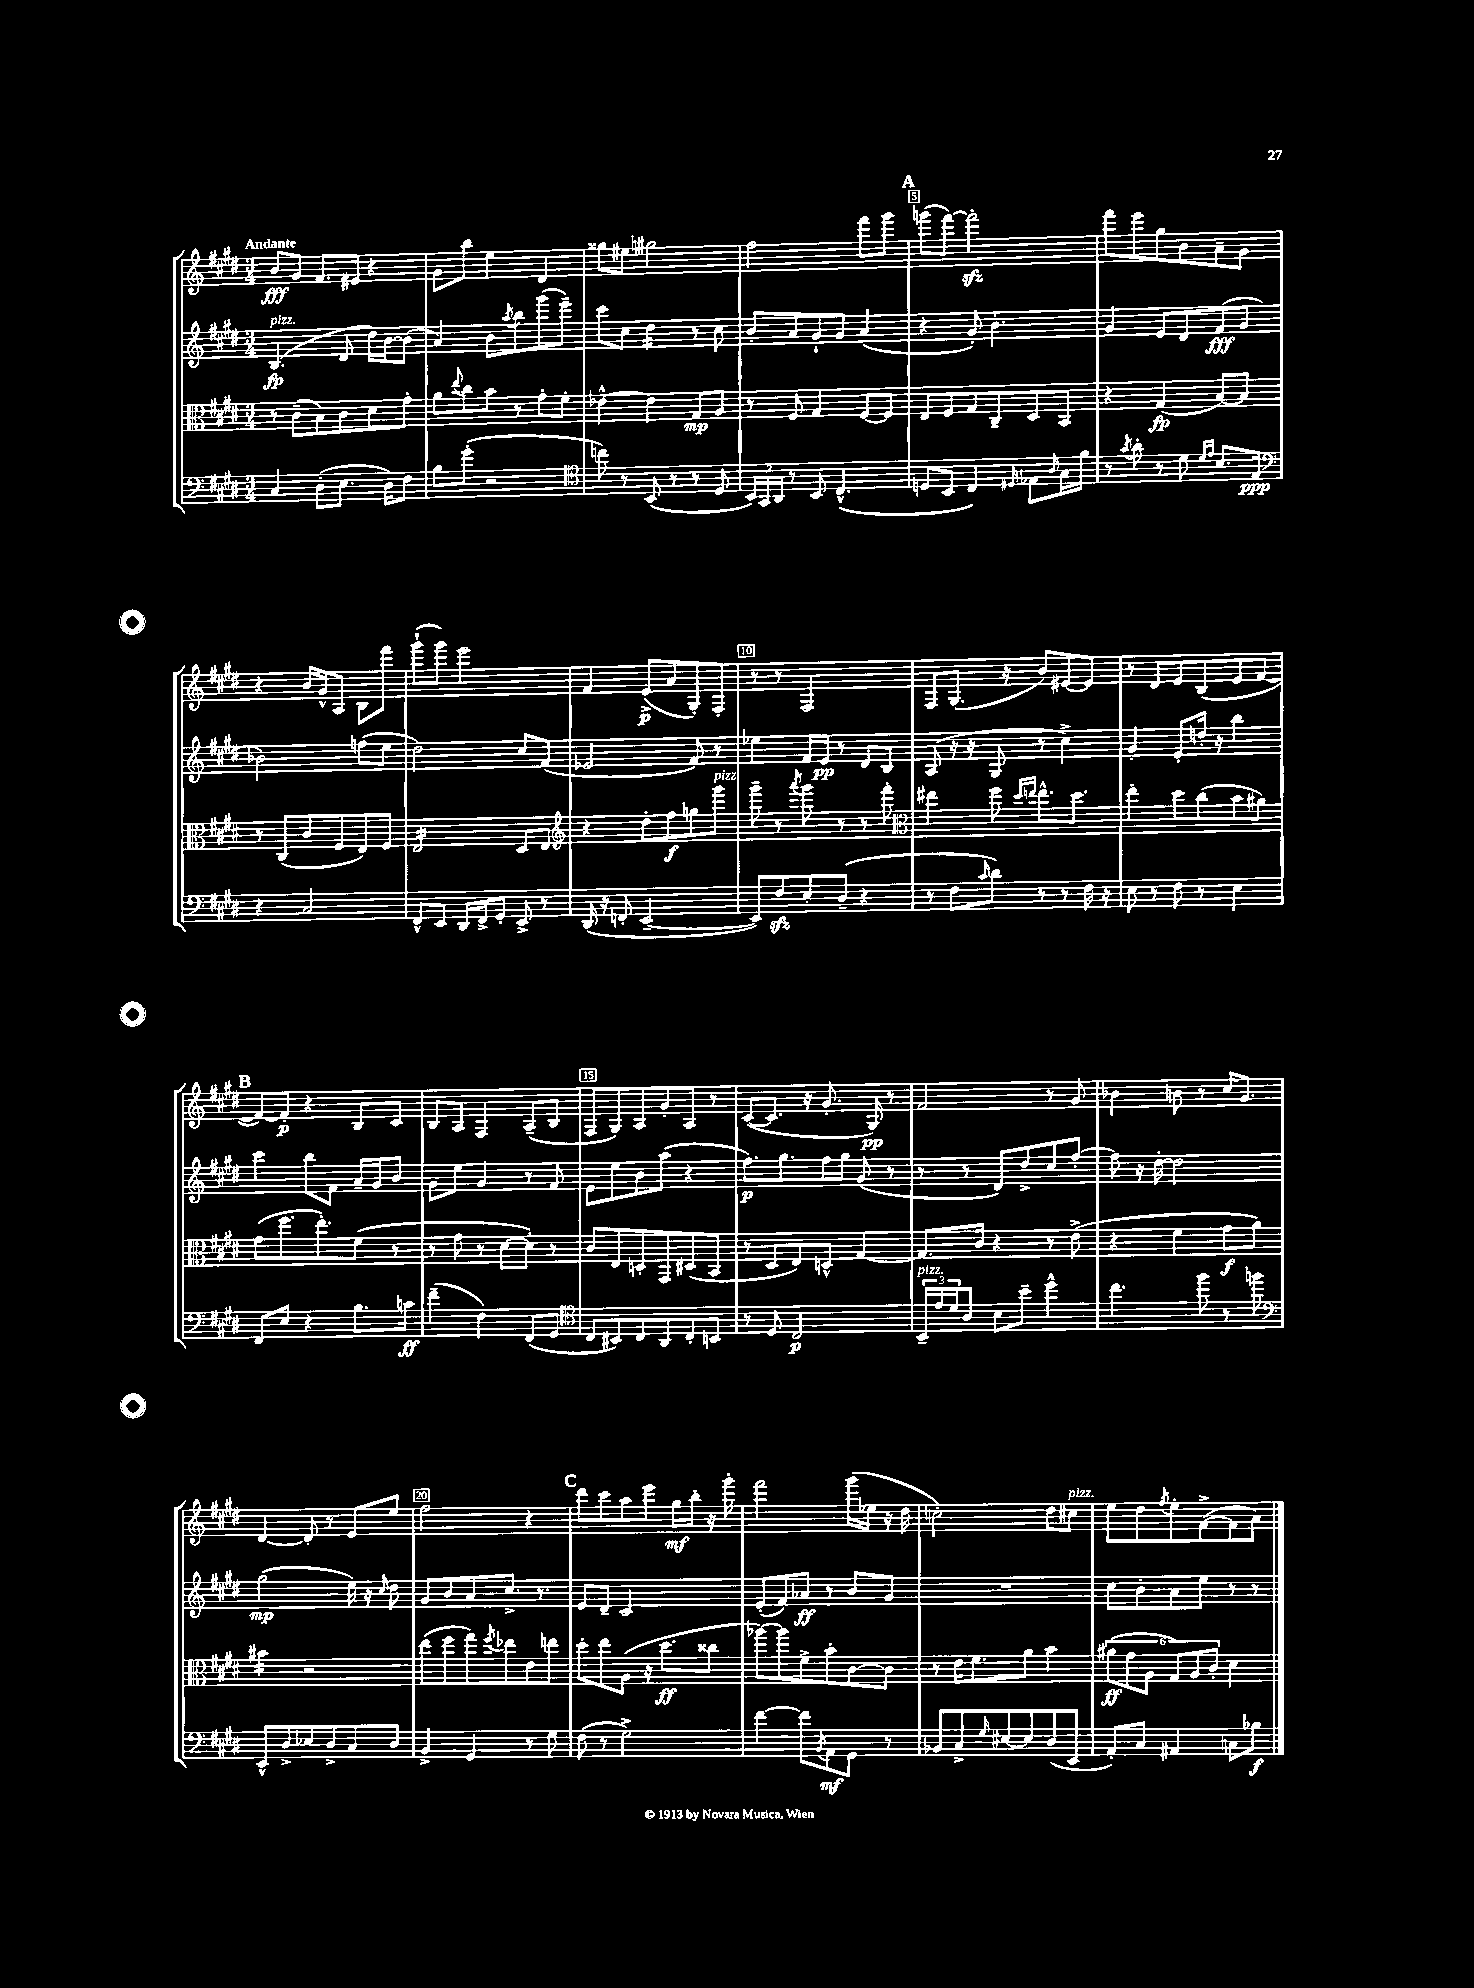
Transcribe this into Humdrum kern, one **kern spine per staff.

**kern	**kern	**kern	**kern
*staff4	*staff3	*staff2	*staff1
*clefF4	*clefC3	*clefG2	*clefG2
*k[f#c#g#d#]	*k[f#c#g#d#]	*k[f#c#g#d#]	*k[f#c#g#d#]
*M3/4	*M3/4	*M3/4	*M3/4
4C#	8r	(4.B	8b
.	(8c#~	.	8g#
(8D#'	8B)	.	8.f#
8.E	8c#	8d#	.
.	.	.	16e#
.	8d#	16dd#)	4r
16D#)	.	[16b	.
8F#	8g#'	(8b]	.
=	=	=	=
8B	8a	4a)	8g#
.	8qqee	.	.
(8g#'	8cc#	.	8bb
2r	8b	8b	4ee
.	.	8qaa	.
.	8r	8bb	.
.	8g#'	(8ggg#	4d#
.	8f#'	8eee~)	.
=	=	=	=
*clefC4	*	*	*
8cc)	[4e-^^	8ccc#	8gg##
8r	.	8cc#	8ee#
(8BB	4e-]	4dd#	2gg#
8r	.	.	.
8r	8G#	8r	.
8D#	8A	8cc#	.
=	=	=	=
24BB)	8r	8b'	2ff#
24GG#	.	.	.
24AA	.	.	.
8r	8F#	8a	.
8BB	4G#	8g#`	.
(4.C#^^	.	8g#	.
.	[8F#	(4a	8fff#
.	8F#]	.	8ggg#
=	=	=	=
8D	8E	4r	(8ggg
8BB	8F#	.	[8fff#)
4C#)	8G#	8g#')	2fff#']
.	8C#~	4.b'	.
16qqD#	.	.	.
8E-	8D#	.	.
16qqA	.	.	.
16G#	8BB	.	.
16f#	.	.	.
=	=	=	=
8r	4r	4g#	8fff#
8qg#	.	.	.
8a'	.	.	8eee
8r	(4G#	8e	8gg#
8d#	.	8d#	8b
16qqd#	.	.	.
16qqe	.	.	.
8.B	[8B)	(8f#	8a~
.	8B]	8g#	8g#
16E	.	.	.
=	=	=	=
*clefF4	*	*	*
4r	8r	2b-)	4r
.	(8C#	.	.
2C#	8c#	.	16b
.	.	.	16g#^^
.	8F#	.	8A
.	8E)	(8ff	8B
.	8F#	8ee	8fff#
=	=	=	=
8FF#^^	2E	2dd#)	(8ggg#`
8EE	.	.	8ggg#)
16DD#	.	.	2eee
16FF#^	.	.	.
8GG#'	.	.	.
8EE^	8D#	8cc#	.
8r	8E	(8f#	.
=	=	=	=
*	*clefG2	*	*
(16DD#	4r	2e-	4f#
16r	.	.	.
8FF'	.	.	.
[2EE~	8dd#'	.	(8e^
.	8ff#	.	8a
.	8gg	8f#)	8G#')
.	8ggg#	8r	8F#'
=	=	=	=
8EE])	8ggg#~	4ee-	8r
8F#	8r	.	8r
.	8qaaa	.	.
8E'	8ggg#	16f#	2F#
.	.	16e	.
(8D#~	8r	8r	.
4r	8r	8d#	.
.	8fff#'	8B	.
=	=	=	=
*	*clefC3	*	*
8r	4ee#	(8A	8F#
8F#	.	16r	(8.G#
.	.	16r	.
16qqc#	.	.	.
8d#)	8ff#	8G#	.
.	.	.	16r
.	16qqdd#	.	.
.	16qqee	.	.
8r	8.ee^^	8r	8b)
8r	.	4cc#^)	[8e#
.	8.dd#	.	.
16F#	.	.	8e#]
16r	.	.	.
=	=	=	=
8E	4ee'	4g#'	8r
8r	.	.	8d#
8F#	8dd#	8e'	8e
8r	(8cc#	16dd'	(8B
.	.	16r	.
4E	8b	4bb	8e
.	8a#)	.	[8f#
=	=	=	=
8FF#	(8g#	4ccc#	8f#_)
8E	8.ff#	.	8f#']
4r	.	8bb	4r
.	8.ee')	.	.
.	.	8f#	.
8.B	(8f#	16a~	8B
.	.	16g#	.
.	8r	8b	8c#
16c	.	.	.
=	=	=	=
(4f#~	8r	8g#	8B
.	8g#	8ee	8A
4F#)	8r	4g#	4F#
.	[8d#	.	.
(8FF#	8d#'])	8r	(8A~
8GG#	8r	8f#	8B
=	=	=	=
*clefC4	*	*	*
8C#	8c#	8e	8F#
8BB#)	8E	8ee	8G#)
8C#	8D'	8b	8A
8AA	8GG#	(8aa	8g#'
8C#'	(8D#	4r	8A
8BB	8BB	.	8r
=	=	=	=
8r	8r	8.ff#)	([8c#
8D#	8D#	.	8.c#]
.	.	8.gg#	.
2C#	8E)	.	.
.	.	.	16r
.	8D^^	16ff#	8.g#'
.	.	16gg#	.
.	[4G#	(8g#	.
.	.	.	16G#)
.	.	8r	8r
=	=	=	=
24BB~	8.G#]	8r	2f#
24e	.	.	.
24d#	.	.	.
8A	.	8r	.
.	16c#	.	.
8B	4r	8d#)	.
8b~	.	8dd#^	.
4dd#^^	8r	8cc#	8r
.	(8e^	[8ff#'	8g#
=	=	=	=
4.cc#	4r	8ff#]	4b-
.	.	16r	.
.	.	[16dd#'	.
.	4f#	2dd#]	8b
8ff#	.	.	8r
8r	8g#	.	16cc#
.	.	.	8.g#
8ff	8a)	.	.
=	=	=	=
*clefF4	*	*	*
8EE^^	4b#	(2gg#	[4d#
8D#^	.	.	.
8E-	2r	.	8d#']
8D#^	.	.	8r
8C#	.	16ee)	8e
.	.	16r	.
.	.	16qqcc#	.
8D#	.	8dd#	8ee
=	=	=	=
4BB^	(8ee	8g#	2ff#
.	8ff#	8b	.
4GG#	8gg#)	8a	.
.	8qff#	.	.
.	8ee-	8.cc#^	.
8r	8e	.	4r
.	.	8.r	.
8G#	8ee	.	.
=	=	=	=
(8F#	8dd#'	8e	8ddd#
8r	8ee	8d#~	8ccc#
2G#^)	(8A	2c#	8aa
.	16r	.	8eee
.	8.dd#	.	.
.	.	.	16gg#
.	.	.	16bb'
.	8cc##	.	16r
.	.	.	16ggg#'
=	=	=	=
[4f#	[8aa-)	(8e'	2fff#
.	8aa-]	8f#)	.
8f#]	8f#^	8a-	.
8qBB	.	.	.
8AA	8b'	8r	.
8GG#	[8c#	8b	(16ggg#
.	.	.	16ee-
8r	8c#]	8g#	16r
.	.	.	16dd#
=	=	=	=
8BB-	8r	2.r	2cc')
8C#^	16e	.	.
.	8.f#	.	.
16qqG#	.	.	.
[8E#	.	.	.
8E#]	8a	.	.
(8D#	4b	.	8dd#
8EE	.	.	8cc#
=	=	=	=
8AA')	(12a#	8cc#	8ee
.	12g#	.	.
8C#	.	8b'	8dd#
.	12A	.	.
.	.	.	8qff#
4AA#	12G#)	8a	8ee'
.	12A	.	.
.	.	8ee	([8f#^
.	12c#'	.	.
8C	4d#	8r	8f#]
8B-	.	8r	8a)
==	==	==	==
*-	*-	*-	*-
